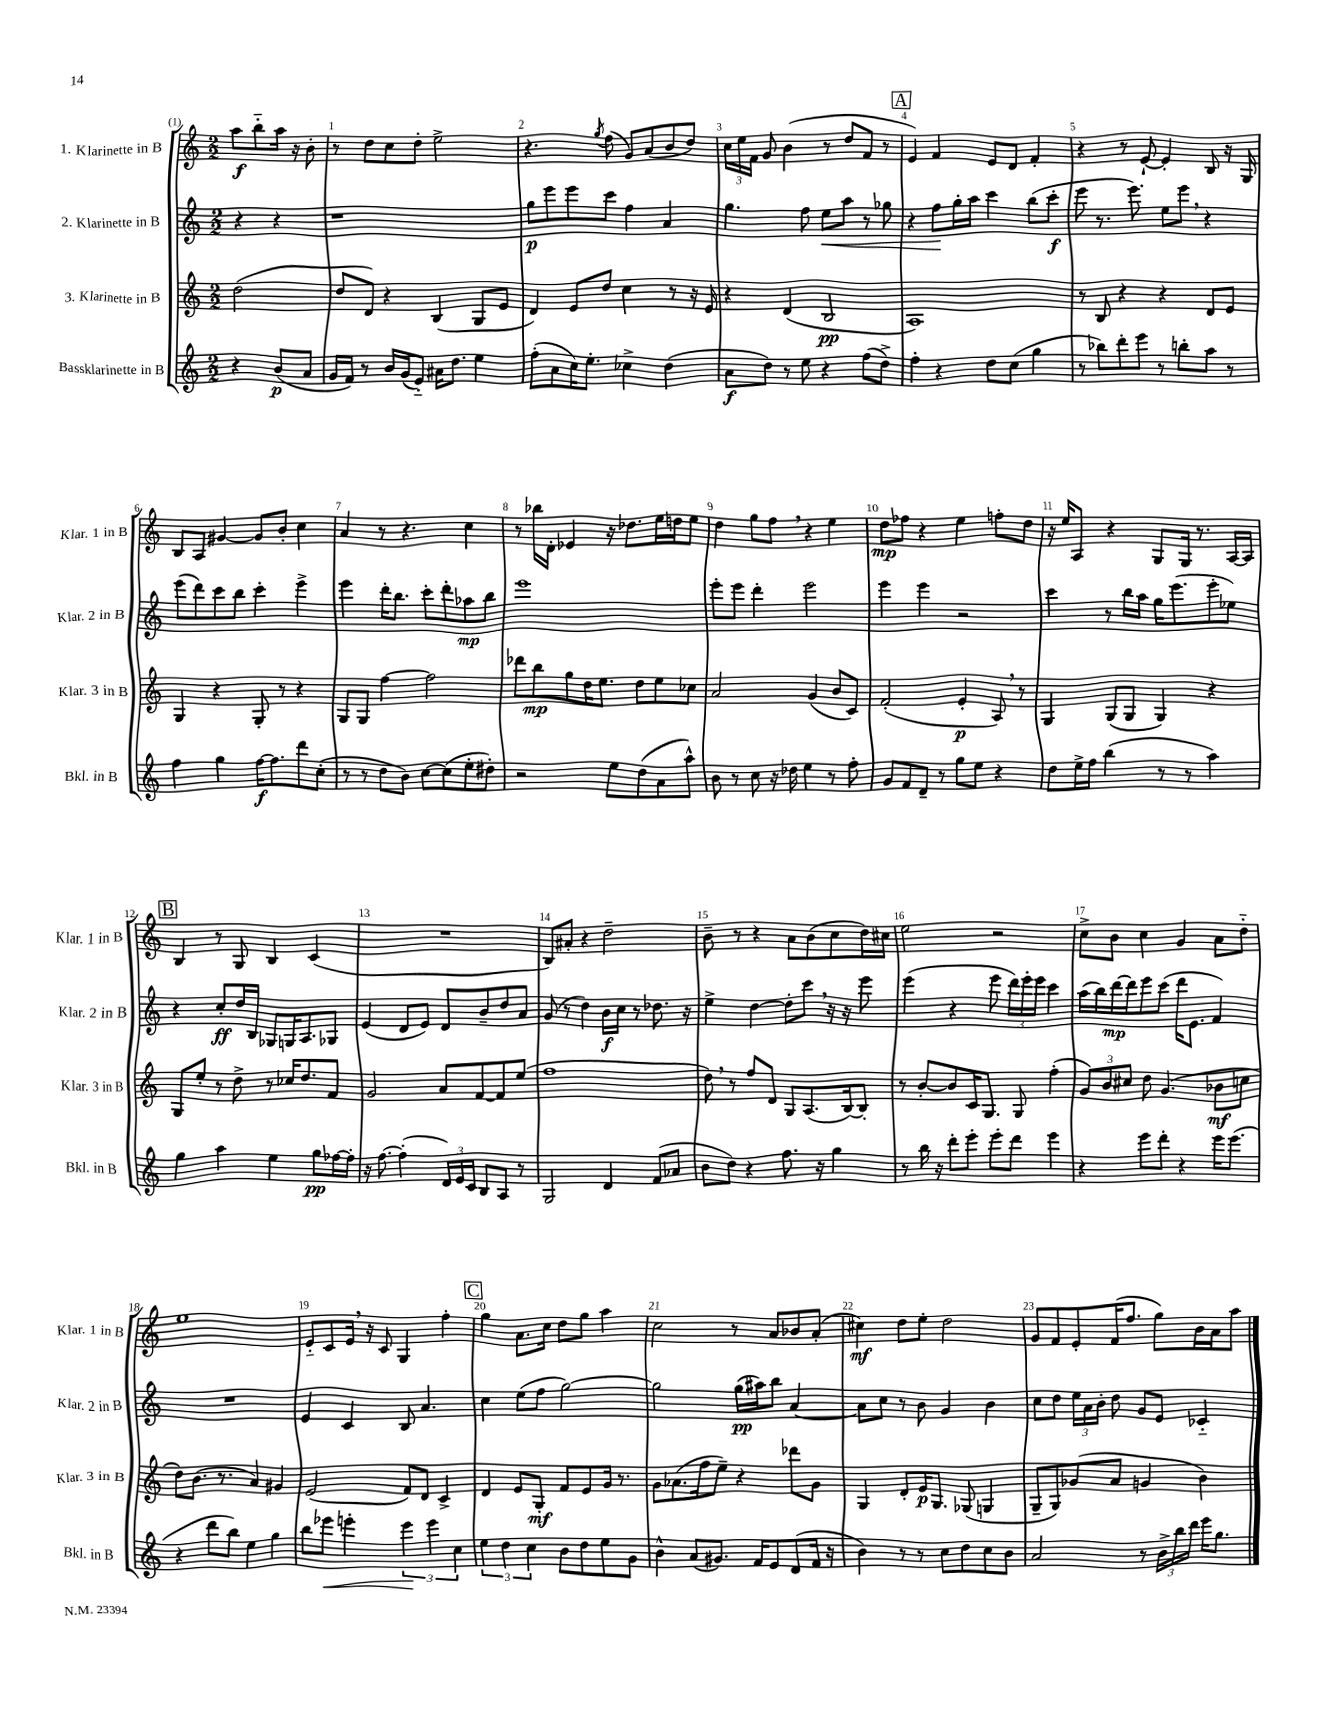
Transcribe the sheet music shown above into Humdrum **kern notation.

**kern	**kern	**kern	**kern
*staff4	*staff3	*staff2	*staff1
*clefG2	*clefG2	*clefG2	*clefG2
*k[]	*k[]	*k[]	*k[]
*M2/2	*M2/2	*M2/2	*M2/2
4r	(2dd\	4r	8aa\L
.	.	.	8bb'~\
(8b/L	.	4r	16aa\Jk
.	.	.	16r
8a/J	.	.	8b'\
=	=	=	=
16g/LL	8dd/L	1r	8r
16f/JJ)	.	.	.
8r	8d/J)	.	8dd\L
16b/LL	4r	.	8cc\
(16g/J	.	.	.
8e'~/J)	.	.	8dd'\J
16a#\LK	(4B/	.	2ee^\
8.dd\J	.	.	.
4ee\	8G/L	.	.
.	8e/J	.	.
=	=	=	=
(8ff'\L	4d/)	8gg\L	4.r
8a\	.	8eee\	.
16cc\K)	8e/L	8eee\	.
8.ee'\J	.	.	.
.	.	.	8qgg/
.	8dd/J	8ccc\J	(8ff\
4cc-^\	4cc\	4ff\	8g/L)
.	.	.	(8a/
(4dd\	8r	4a/	8b/
.	16r	.	8dd/J)
.	16e/	.	.
=	=	=	=
8a\L	4r	4.gg\	24cc\LL
.	.	.	24ee\
.	.	.	24f\JJ
8dd\J)	.	.	8g/
8r	(4d/	.	(4b\
8ee\	.	8ff\	.
4r	2B/	8ee\L	8r
.	.	8aa\J	8dd/L
(8ff\L	.	8r	8f/J
8dd^\J)	.	8gg-\	8r
=	=	=	=
4ff'\	1A)	4r	4e/)
4r	.	8ff\L	4f/
.	.	16gg'\L	.
.	.	16aa\JJ	.
8dd\L	.	4ccc\	8e/L
(8cc\J	.	.	8d/J
4gg\	.	(8bb\L	4f'/
.	.	8ccc'\J	.
=	=	=	=
8r	8r	8eee\	4r
8bb-\L)	8B/	8.r	.
8ddd'\	4r	.	8r
.	.	8.eee\)	.
8eee\J	.	.	[8e`/
8r	4r	8ee\L	4e'/]
8bb'\L	.	8eee\J	.
8aa\J	8d/L	4r	8B/
8r	8e/J	.	16r
.	.	.	16G/
=	=	=	=
4ff\	4G/	(8eee\L	8B/L
.	.	8ddd\)	8A/J
4gg\	4r	8ccc\	[4g#/
.	.	8bb\J	.
[16ff\LK	8G'/	4ccc'\	8g#/]L
8.ff\]	.	.	.
.	8r	.	8b'/J
8ddd\	4r	4eee^\	4cc\
(8cc'\J	.	.	.
=	=	=	=
8r	8G/L	4eee\	4a/
8r	8G/J	.	.
8dd\L	[4ff\	16ddd'\LK	8r
.	.	8.bb\J	.
8b\J)	.	.	4.r
[8cc\L	2ff\]	8ccc'\L	.
(8cc\]	.	8ddd'\	.
8ee'\	.	8aa-\	4cc\
8dd#'\J)	.	8bb\J	.
=	=	=	=
2r	8ddd-\L	1eee	8r
.	8bb\	.	16bb-\LL
.	.	.	16d'\JJ
.	8gg\	.	4e-/
.	16dd\K	.	.
.	8.ee\J	.	.
8ee\L	.	.	16r
.	.	.	8.dd-\L
(8dd\	8dd\L	.	.
8a\	8ee\	.	16ee\L
.	.	.	16dd\J
8aa^^\J)	8cc-\J	.	8ee\J
=	=	=	=
8b\	2a/	8eee'\L	4dd\
8r	.	8eee\J	.
8cc\	.	4ddd'\	8gg\L
16r	.	.	8ff\J
16dd-\	.	.	.
4ee\	(4g/	2eee\	4r
8r	8b/L	.	4ee\
8ff'\	8c/J)	.	.
=	=	=	=
8g/L	(2f'/	4eee\	8dd\L
8f/	.	.	8ff-\J
8d~/J	.	4eee\	4r
8r	.	.	.
8gg\L	4e'/	2r	4ee\
8ee\J	.	.	.
4r	8A/)	.	8ff'\L
.	8r	.	8dd\J
=	=	=	=
8dd\L	4G/	4ccc\	16r
.	.	.	16ee/LK
16ee^\L	.	.	8A/J
16ff\JJ	.	.	.
(4bb\	(8G/L	8r	4r
.	8G/J	16bb\LL	.
.	.	16aa\JJ	.
8r	4G/)	16gg\LK	8G/L
.	.	(8.eee\	.
8r	.	.	16G/Jk
.	.	.	8.r
4aa\)	4r	8eee'\	.
.	.	8ee-\J)	[16A/LL
.	.	.	16A/]JJ
=	=	=	=
4gg\	8G/L	4r	4B/
.	8ee'/J	.	.
4aa\	8r	8cc'/L	8r
.	8dd^\	16dd/L	8G/
.	.	16B/JJ	.
4ee\	8r	8G-/L	4B/
.	16cc-/LK	16G/K	.
.	8.dd/	8.A/	.
8gg\L	.	.	(4c/
[16ff-\L	8f/J	8G-/J	.
16ff-'\]JJ	.	.	.
=	=	=	=
16r	2g/	(4e/	1r
[8.ff\	.	.	.
(4ff'\]	.	8d/L	.
.	.	8e/J)	.
24d/LL)	8a/L	8d/L	.
24e/	.	.	.
24c/JJ	.	.	.
8B/L	[8f/	8b~/	.
8A/J	8f/]	8dd/	.
8r	(8ee/J	8a/J	.
=	=	=	=
2G/	1ff	(8g/	8B/L)
.	.	8r	8a#'/J
.	.	4dd\)	4r
4d/	.	16b\LL	2dd~\
.	.	16cc\JJ	.
.	.	8r	.
(8f/L	.	8.dd-\	.
8a-/J	.	.	.
.	.	16r	.
=	=	=	=
8b\L	8dd\)	4ee^\	8b~\
8dd\J)	8r	.	8r
4r	8ff/L	[4dd\	4r
.	8d/J	.	.
8.ff\	8G/L	8dd'\]L	8a\L
.	(8.A/	8ccc\J	(8b\
16r	.	.	.
4gg\	.	16r	8cc\
.	[16B/k)	16r	.
.	8B'/]J	8eee\	16dd\L)
.	.	.	16cc#\JJ
=	=	=	=
8r	8r	(4eee\	2ee\
16bb\	[8b'/L	.	.
16r	.	.	.
8ddd'\L	8b/]	4r	.
8eee'\J	16c/K	.	.
.	8.G/J	.	.
8eee'\L	.	8eee\	2r
8ddd\J	8G/	24ddd\LL)	.
.	.	24eee'\	.
.	.	24eee\JJ	.
4eee\	(4ff'\	4ccc\	.
=	=	=	=
4r	12g/L)	(16aa\LL	8cc^\L
.	.	16bb\)	.
.	12b/	.	.
.	.	[16ddd\	8b\J
.	12cc#/J	.	.
.	.	16ddd\]J	.
8eee\L	8dd\	8eee\	4cc\
8ddd'\J	(4.g/	(8ccc\J	.
4r	.	16ddd\LK	4g/
.	.	8.e\J	.
16eee\LK	8b-\L	4f/)	8a\L
(8.eee\J	.	.	.
.	8cc\J	.	8dd'~\J
=	=	=	=
4r	8dd\L)	1r	1ee
.	(8.b\J	.	.
8ddd\L	.	.	.
.	8.r	.	.
8bb\J)	.	.	.
4ee\	4a/)	.	.
4gg\	4g#/	.	.
=	=	=	=
8bb\L	(2e/	4e/	8e'~/L
8eee-\J	.	.	8c/
4eee'\	.	4c/	16e/Jk
.	.	.	16r
.	.	.	8c/
6eee\	8f/L)	8B/	4G/
.	8d/J	4.a/	.
6eee\	.	.	.
.	4c^/	.	4ff'\
6cc\	.	.	.
=	=	=	=
6ee\	4d/	4cc\	4gg\
6dd\	.	.	.
.	8e/L	(8ee\L	8.a\L
6cc\	.	.	.
.	8G'/J	8ff\J	.
.	.	.	16cc\Jk
8b\L	8f/L	[2gg\)	8dd\L
8dd\	8e/	.	8gg\J
8ee\	16g/Jk	.	4aa\
.	8.r	.	.
8g\J	.	.	.
=	=	=	=
4b^^\	8g\L	2gg\]	2cc\
.	(8.a-\	.	.
(8a/L	.	.	.
.	16ff\k	.	.
8.g#/J)	8ee~\J)	.	.
.	4r	(16gg\LL	8r
16f/LK	.	16aa#\J)	.
8e/	.	8bb\J	8a/L
(8d/	8ddd-\L	[4a/	8b-/
16f/Jk	8g\J	.	(8a'/J
16r	.	.	.
=	=	=	=
4b\)	4G/	8a\]L	4cc#\)
.	.	8cc\J	.
8r	8d'/L	8r	8dd\L
8r	16e/K	8b\	8ee'\J
.	8.G/J	.	.
8cc\L	.	4g/	2dd\
8dd\	(8G-/	.	.
8cc\	4G/	4b\	.
8b\J	.	.	.
=	=	=	=
2a/	8G~/L	8cc\L	8g/L
.	8G/)	8dd\J	8f/
.	(8g-/	24ee\LL	8e'/
.	.	24a\	.
.	.	24b'\JJ	.
.	8a/J	8dd\	(16f/K
.	.	.	8.ff/J
8r	4g/	8g/L	.
24b^\LL	.	8e/J	8gg\L)
24bb\	.	.	.
24ddd\JJ	.	.	.
16eee\LK	4b\)	4c-'~/	16b\L
8.gg\J	.	.	16a\J
.	.	.	8aa\J
==	==	==	==
*-	*-	*-	*-
